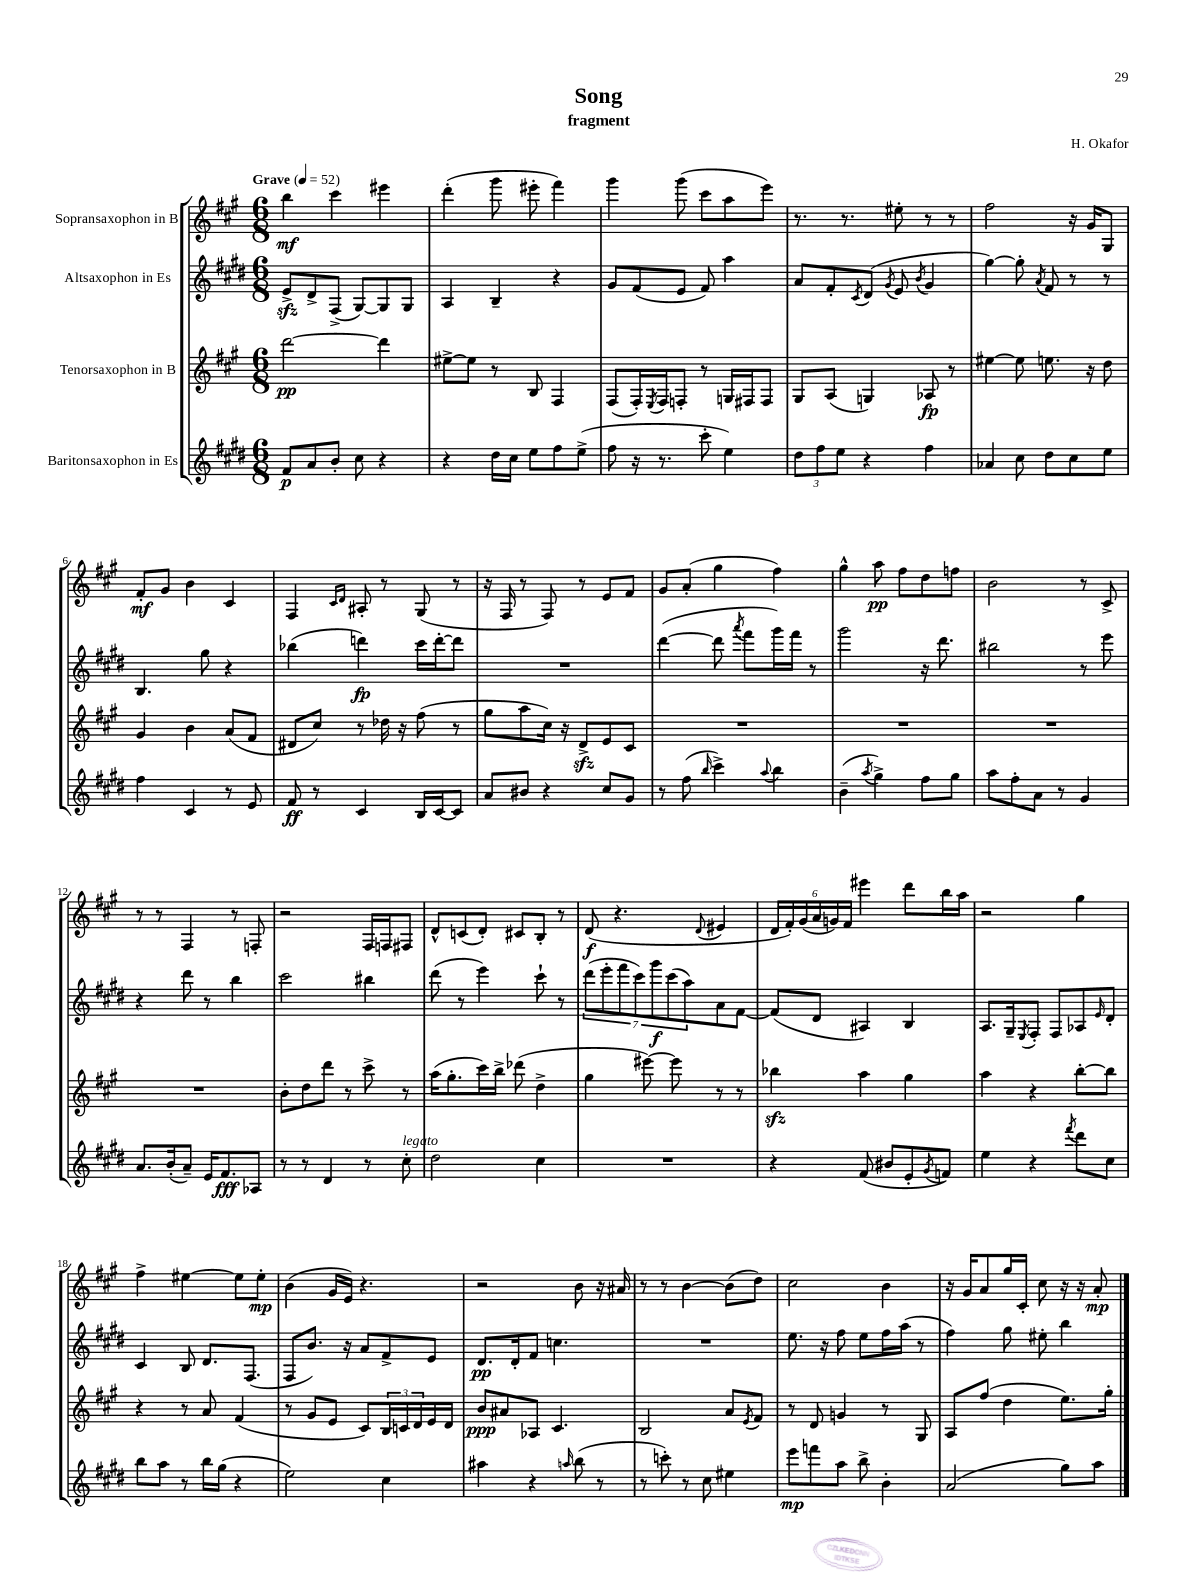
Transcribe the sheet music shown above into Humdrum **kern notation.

**kern	**dynam	**kern	**dynam	**kern	**dynam	**kern	**dynam
*part4	*part4	*part3	*part3	*part2	*part2	*part1	*part1
*staff4	*staff4	*staff3	*staff3	*staff2	*staff2	*staff1	*staff1
*I"Baritonsaxophon in Es	*	*I"Tenorsaxophon in B	*	*I"Altsaxophon in Es	*	*I"Sopransaxophon in B	*
*clefG2	*	*clefG2	*	*clefG2	*	*clefG2	*
*k[f#c#g#d#]	*	*k[f#c#g#]	*	*k[f#c#g#d#]	*	*k[f#c#g#]	*
*M6/8	*	*M6/8	*	*M6/8	*	*M6/8	*
*MM52	*	*MM52	*	*MM52	*	*MM52	*
=1	=1	=1	=1	=1	=1	=1	=1
!	!	!	!	!	!	!LO:TX:a:B:t=Grave	!
8f#/L	p	[2ddd\	pp	8ezz^/L	.	4bb\	mf
8a/	.	.	.	8d#^/	.	.	.
8b'/J	.	.	.	(8F#^/J	.	4ccc#\	.
8cc#\	.	.	.	[8G#/L)	.	.	.
4r	.	4ddd\]	.	8G#/]	.	4eee#X\	.
.	.	.	.	8G#/J	.	.	.
=2	=2	=2	=2	=2	=2	=2	=2
4r	.	[8ee#X^\L	.	4A/	.	(4ddd'\	.
.	.	8ee#\J]	.	.	.	.	.
16dd#\LL	.	8r	.	4B~/	.	8ggg#\	.
16cc#\JJ	.	.	.	.	.	.	.
8ee\L	.	8B/	.	.	.	8eee#X'\	.
8ff#\	.	4F#/	.	4r	.	4fff#\)	.
(8ee^\J	.	.	.	.	.	.	.
=3	=3	=3	=3	=3	=3	=3	=3
8ff#\	.	(8F#/L	.	8g#/L	.	4ggg#\	.
16r	.	16F#'/L)	.	(8f#/	.	.	.
.	.	8qE/	.	.	.	.	.
8.r	.	16F#/J	.	.	.	.	.
.	.	8Fn'/J	.	8e/J	.	(8ggg#\	.
8ccc#'\	.	8r	.	8f#/)	.	8ccc#\L	.
4ee\)	.	16Gn/LL	.	4aa\	.	8aa\	.
.	.	16F#X/J	.	.	.	.	.
.	.	8F#/J	.	.	.	8eee\J)	.
=4	=4	=4	=4	=4	=4	=4	=4
12dd#\L	.	8G#/L	.	8a/L	.	8.r	.
12ff#\	.	.	.	.	.	.	.
.	.	(8A/J	.	8f#'/	.	.	.
12ee\J	.	.	.	.	.	.	.
.	.	.	.	.	.	8.r	.
.	.	.	.	8qc#/	.	.	.
4r	.	4Gn/)	.	(8d#/J	.	.	.
.	.	.	.	8qg#/	.	.	.
.	.	.	.	8e/	.	8ee#X'\	.
.	.	.	.	8qb/	.	.	.
4ff#\	.	8A-X/	fp	4g#/	.	8r	.
.	.	8r	.	.	.	8r	.
=5	=5	=5	=5	=5	=5	=5	=5
4a-X/	.	[4ee#X\	.	[4gg#\)	.	2ff#\	.
8cc#\	.	8ee#\]	.	8gg#'\]	.	.	.
.	.	.	.	8qa/	.	.	.
8dd#\L	.	8.een\	.	8f#/	.	.	.
8cc#\	.	.	.	8r	.	16r	.
.	.	16r	.	.	.	16g#/KL	.
8ee\J	.	8dd\	.	8r	.	8G#/J	.
!!LO:LB:g=z
=6	=6	=6	=6	=6	=6	=6	=6
4ff#\	.	4g#/	.	4.B/	.	8f#'/L	mf
.	.	.	.	.	.	8g#/J	.
4c#/	.	4b\	.	.	.	4b\	.
.	.	.	.	8gg#\	.	.	.
8r	.	(8a/L	.	4r	.	4c#/	.
8e/	.	8f#/J	.	.	.	.	.
=7	=7	=7	=7	=7	=7	=7	=7
8f#/	ff	8d#X/L	.	(4bb-X\	.	4F#/	.
8r	.	8cc#/J)	.	.	.	.	.
.	.	.	.	.	.	16qqc#/LL	.
.	.	.	.	.	.	16qqd/JJ	.
4c#/	.	8r	.	4dddn\)	fp	8A#X'/	.
.	.	16dd-X\	.	.	.	8r	.
.	.	16r	.	.	.	.	.
16B/LL	.	(8ff#\	.	16ccc#\LL	.	(8G#/	.
[16c#/J	.	.	.	[16ddd'\J	.	.	.
8c#/J]	.	8r	.	8ddd\J]	.	8r	.
=8	=8	=8	=8	=8	=8	=8	=8
8a/L	.	8gg#\L	.	2.r	.	16r	.
.	.	.	.	.	.	16F#/	.
8b#X/J	.	8aa\	.	.	.	8r	.
4r	.	16cc#\Jk)	.	.	.	8F#/)	.
.	.	16r	.	.	.	.	.
.	.	8dzz^/L	.	.	.	8r	.
8cc#/L	.	8e/	.	.	.	8e/L	.
8g#/J	.	8c#/J	.	.	.	8f#/J	.
=9	=9	=9	=9	=9	=9	=9	=9
8r	.	2.r	.	([4ddd#\	.	8g#/L	.
(8ff#\	.	.	.	.	.	(8a'/J	.
16qqbb/	.	.	.	.	.	.	.
4ccc#^\)	.	.	.	8ddd#\]	.	4gg#\	.
.	.	.	.	8qaaa/	.	.	.
.	.	.	.	8fff#\L	.	.	.
8qqaa/	.	.	.	.	.	.	.
4bb\	.	.	.	16ggg#\L)	.	4ff#\)	.
.	.	.	.	16fff#\JJ	.	.	.
.	.	.	.	8r	.	.	.
=10	=10	=10	=10	=10	=10	=10	=10
(4b~\	.	2.r	.	2ggg#\	.	4gg#^^\	.
8qaa/	.	.	.	.	.	.	.
4gg#^\)	.	.	.	.	.	8aa\	pp
.	.	.	.	.	.	8ff#\L	.
8ff#\L	.	.	.	16r	.	8dd\	.
.	.	.	.	8.ddd#\	.	.	.
8gg#\J	.	.	.	.	.	8ffn\J	.
=11	=11	=11	=11	=11	=11	=11	=11
8aa\L	.	2.r	.	2bb#X\	.	2b\	.
8ff#'\	.	.	.	.	.	.	.
8a\J	.	.	.	.	.	.	.
8r	.	.	.	.	.	.	.
4g#/	.	.	.	8r	.	8r	.
.	.	.	.	8eee\	.	8c#^/	.
!!LO:LB:g=z
=12	=12	=12	=12	=12	=12	=12	=12
8.a/L	.	2.r	.	4r	.	8r	.
.	.	.	.	.	.	8r	.
(16b'/k	.	.	.	.	.	.	.
8a~/J)	.	.	.	8ddd#\	.	4F#/	.
16e/KL	.	.	.	8r	.	.	.
8.f#/	fff	.	.	.	.	.	.
.	.	.	.	4bb\	.	8r	.
8A-X/J	.	.	.	.	.	8Fn'/	.
=13	=13	=13	=13	=13	=13	=13	=13
8r	.	8b'\L	.	2ccc#\	.	2r	.
8r	.	8dd\	.	.	.	.	.
4d#/	.	8ddd\J	.	.	.	.	.
.	.	8r	.	.	.	.	.
8r	.	8ccc#^\	.	4bb#X\	.	16F#/LL	.
.	.	.	.	.	.	16Fn/J	.
!LO:TX:a:i:t=legato	!	!	!	!	!	!	!
8cc#'\	.	8r	.	.	.	8F#X/J	.
=14	=14	=14	=14	=14	=14	=14	=14
2dd#\	.	(16aa\KL	.	(8ddd#\	.	8d^^/L	.
.	.	8.gg#'\	.	.	.	.	.
.	.	.	.	8r	.	(8cn/	.
.	.	16ccc#\L)	.	4eee\)	.	8d'/J)	.
.	.	16bb^\JJ	.	.	.	.	.
.	.	(8ddd-X\	.	.	.	8c#X/L	.
4cc#\	.	4dd^\	.	8ccc#`\	.	8B'/J	.
.	.	.	.	8r	.	8r	.
=15	=15	=15	=15	=15	=15	=15	=15
2.r	.	4gg#\	.	(14ddd#\L	.	(8d/	f
.	.	.	.	14eee'\	.	.	.
.	.	.	.	.	.	4.r	.
.	.	.	.	14fff#\	.	.	.
.	.	.	.	14ccc#\)	.	.	.
.	.	[8eee#X\)	.	.	.	.	.
.	.	.	.	14ggg#\	f	.	.
.	.	.	.	(14ccc#\	.	.	.
.	.	8eee#\]	.	.	.	.	.
.	.	.	.	14aa\)	.	.	.
.	.	.	.	.	.	8qqd/	.
.	.	8r	.	8a\	.	4e#X/	.
.	.	8r	.	[8f#\J	.	.	.
=16	=16	=16	=16	=16	=16	=16	=16
4r	.	4bb-Xzz\	.	(8f#/L]	.	24d/LL	.
.	.	.	.	.	.	24f#'/)	.
.	.	.	.	.	.	(24g#/	.
.	.	.	.	8d#/J	.	24a/	.
.	.	.	.	.	.	24gn/)	.
.	.	.	.	.	.	24f#/JJ	.
(8f#/	.	4aa\	.	4A#X/)	.	4eee#X\	.
8b#X/L	.	.	.	.	.	.	.
8e'/	.	4gg#\	.	4B/	.	8ddd\L	.
8qg#/	.	.	.	.	.	.	.
8fn/J)	.	.	.	.	.	16bb\L	.
.	.	.	.	.	.	16aa\JJ	.
=17	=17	=17	=17	=17	=17	=17	=17
4ee\	.	4aa\	.	8.A/L	.	2r	.
.	.	.	.	16G#~/k	.	.	.
.	.	.	.	8qE/	.	.	.
4r	.	4r	.	8F#'/J	.	.	.
.	.	.	.	8F#/L	.	.	.
8qfff#/	.	.	.	.	.	.	.
8ddd#\L	.	[8bb'\L	.	8A-X/	.	4gg#\	.
.	.	.	.	16qqe/	.	.	.
8cc#\J	.	8bb\J]	.	8d#'/J	.	.	.
!!LO:LB:g=z
=18	=18	=18	=18	=18	=18	=18	=18
8bb\L	.	4r	.	4c#/	.	4ff#^\	.
8aa\J	.	.	.	.	.	.	.
8r	.	8r	.	8B/	.	[4ee#X\	.
16bb\LL	.	8a/	.	8.d#/L	.	.	.
(16gg#\JJ	.	.	.	.	.	.	.
4r	.	(4f#/	.	.	.	8ee#\L]	.
.	.	.	.	(8.F#/J	.	.	.
.	.	.	.	.	.	8ee#'\J	mp
=19	=19	=19	=19	=19	=19	=19	=19
2ee\)	.	8r	.	8F#/L	.	(4b\	.
.	.	8g#/L	.	8.b/J)	.	.	.
.	.	8e/J	.	.	.	16g#/LL	.
.	.	.	.	16r	.	16e/JJ)	.
.	.	8c#/L)	.	8a/L	.	4.r	.
4cc#\	.	24B/L	.	8f#^/	.	.	.
.	.	24cn/	.	.	.	.	.
.	.	24d/	.	.	.	.	.
.	.	16e/	.	8e/J	.	.	.
.	.	16d/JJ	.	.	.	.	.
=20	=20	=20	=20	=20	=20	=20	=20
4aa#X\	.	8b/L	ppp	8.d#/L	pp	2r	.
.	.	8a#X/	.	.	.	.	.
.	.	.	.	16d#'/k	.	.	.
4r	.	8A-X/J	.	8f#/J	.	.	.
.	.	4.c#/	.	4.ccn\	.	.	.
16qqaan/	.	.	.	.	.	.	.
(8bb\	.	.	.	.	.	8b\	.
8r	.	.	.	.	.	16r	.
.	.	.	.	.	.	16a#X/	.
=21	=21	=21	=21	=21	=21	=21	=21
8r	.	2B/	.	2.r	.	8r	.
8cccn'\)	.	.	.	.	.	8r	.
8r	.	.	.	.	.	[4b\	.
8cc#\	.	.	.	.	.	.	.
4ee#X\	.	8a/L	.	.	.	(8b\L]	.
.	.	8qe/	.	.	.	.	.
.	.	8f#/J	.	.	.	8dd\J)	.
=22	=22	=22	=22	=22	=22	=22	=22
8eee\L	mp	8r	.	8.ee\	.	2cc#\	.
8fffn\	.	8d/	.	.	.	.	.
.	.	.	.	16r	.	.	.
8aa\J	.	4gn/	.	8ff#\	.	.	.
8bb^\	.	.	.	8ee\L	.	.	.
4b'\	.	8r	.	16ff#\L	.	4b\	.
.	.	.	.	(16aa\JJ	.	.	.
.	.	8G#/	.	8r	.	.	.
=23	=23	=23	=23	=23	=23	=23	=23
(2a/	.	8A/L	.	4ff#\)	.	16r	.
.	.	.	.	.	.	16g#/KL	.
.	.	(8ff#/J	.	.	.	8a/	.
.	.	4dd\	.	8gg#\	.	16gg#/L	.
.	.	.	.	.	.	16c#'/JJ	.
.	.	.	.	8ee#X'\	.	8cc#\	.
8gg#\L)	.	8.ee\L)	.	4bb\	.	16r	.
.	.	.	.	.	.	16r	.
8aa\J	.	.	.	.	.	8a'/	mp
.	.	16gg#'\Jk	.	.	.	.	.
==	==	==	==	==	==	==	==
*-	*-	*-	*-	*-	*-	*-	*-
